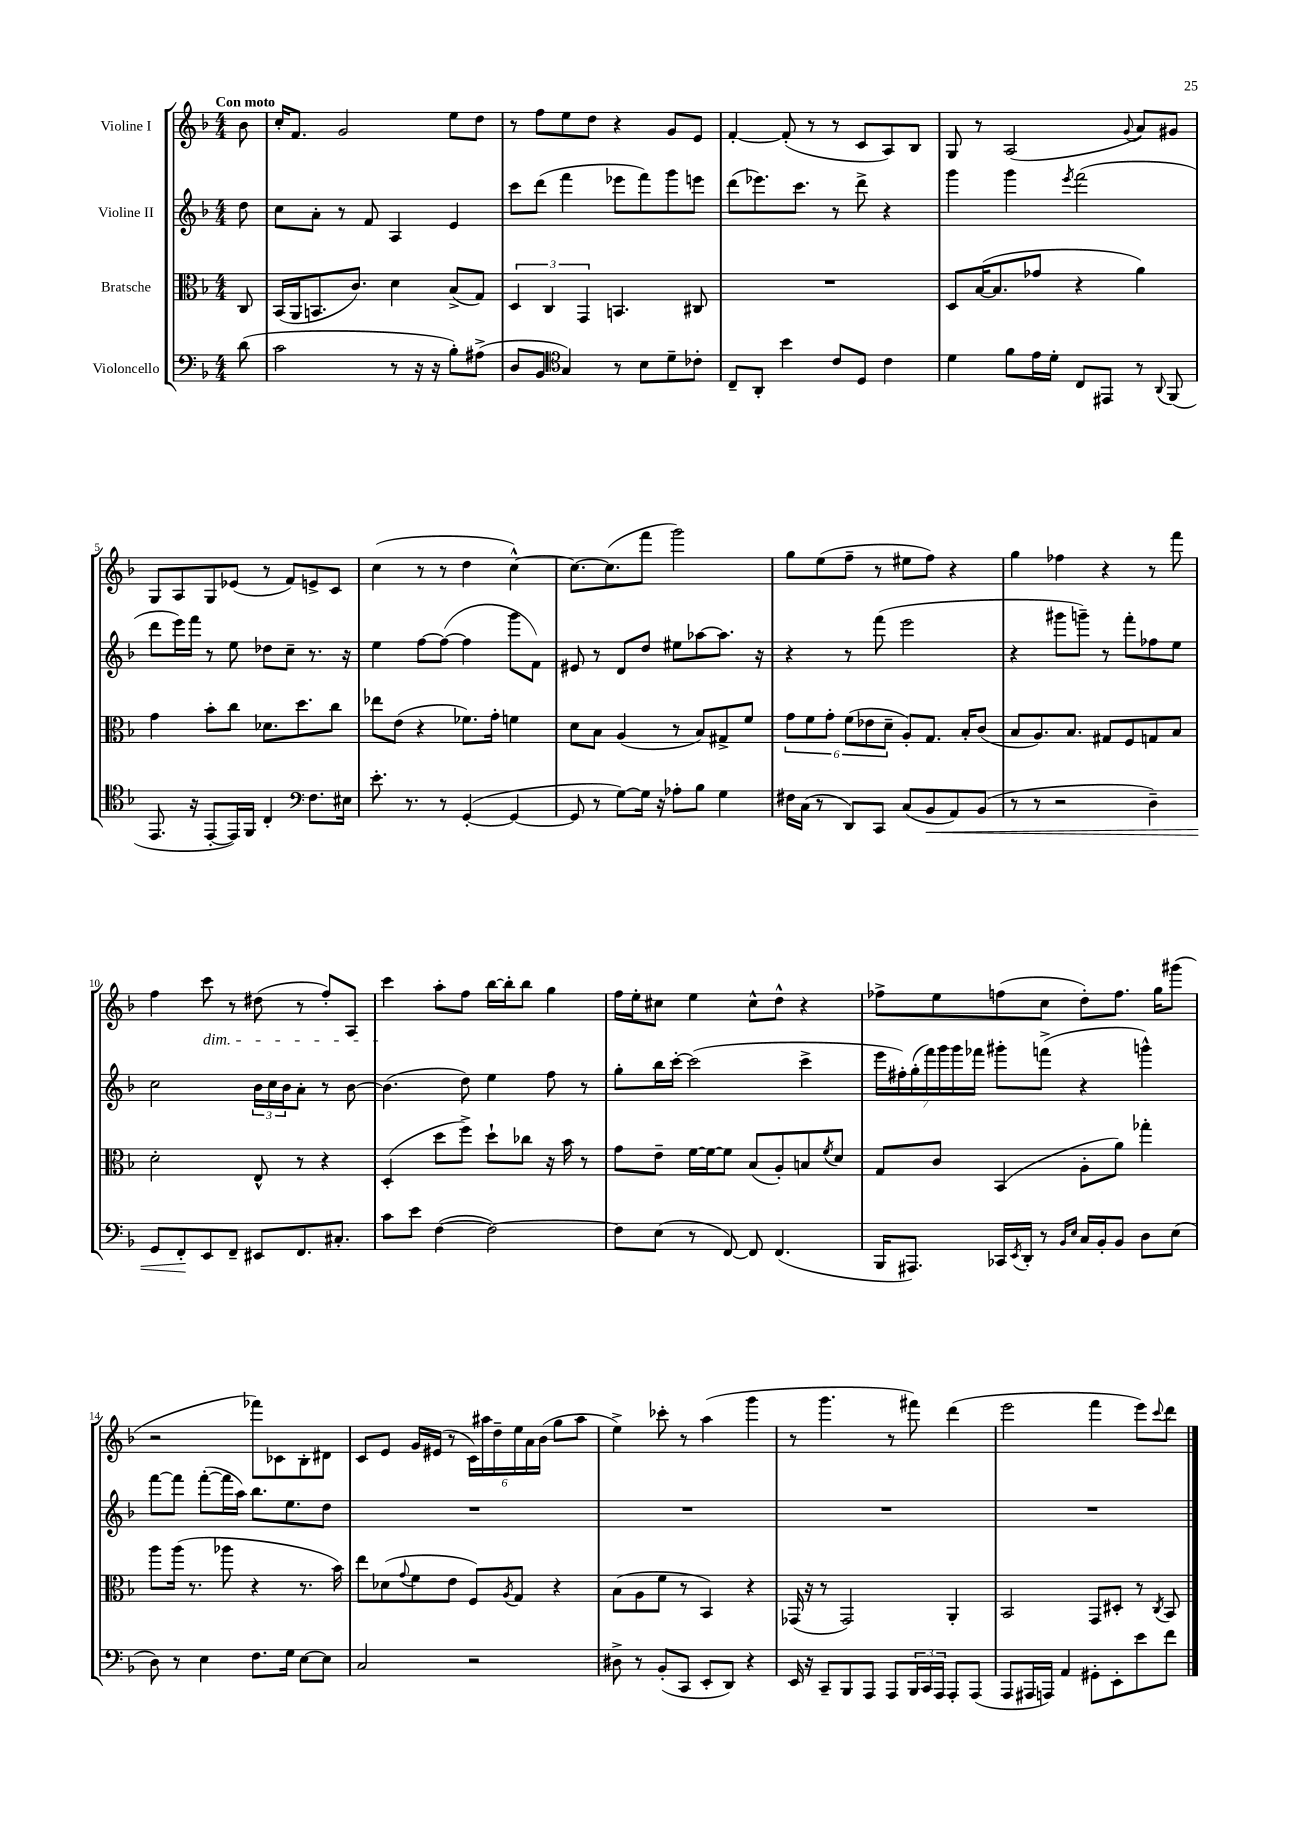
<<
\new StaffGroup <<
\new Staff = "s0" \with { instrumentName = "Violine I" } {
    \clef treble \key f \major \numericTimeSignature \time 4/4 \partial 8 \tempo "Con moto"
    bes'8 |
    c''16-. f'8. g'2 e''8 d''8 |
    r8 f''8 e''8 d''8 r4 g'8 e'8 |
    f'4~-. f'8-.( r8 r8 c'8 a8) bes8 |
    g8 r8 a2( \appoggiatura { g'8 } a'8) gis'8 |
    g8 a8 g8 ees'8( r8 f'8) e'8-> c'8 |
    c''4( r8 r8 d''4 c''4~-^) |
    c''8.~ c''8.( f'''8 g'''2) |
    g''8 e''8( f''8-- r8 eis''8 f''8) r4 |
    g''4 fes''4 r4 r8 f'''8 |
    f''4 c'''8\dim r8 dis''8( r8 f''8-.) a8 |
    c'''4\! a''8-. f''8 bes''16~ bes''16-. bes''8 g''4 |
    f''16 e''16-. cis''8 e''4 cis''8-^ d''8-^ r4 |
    fes''8-> e''8 f''8( c''8 d''8-.) f''8. g''16 gis'''8( |
    r2 fes'''8) ces'8 bes8-. dis'8 |
    c'8 e'8 g'16 eis'16( r8 \tuplet 6/4 { c'16) ais''16 d''16-- e''16 a'16 bes'16( } g''8 ais''8 |
    e''4->) ces'''8-. r8 a''4( g'''4 |
    r8 g'''4. r8 fis'''8) d'''4( |
    e'''2 f'''4 e'''8) \appoggiatura { c'''8 } d'''8 \bar "|." |
}
\new Staff = "s1" \with { instrumentName = "Violine II" } {
    \clef treble \key f \major \numericTimeSignature \time 4/4 \partial 8
    d''8 |
    c''8 a'8-. r8 f'8 a4 e'4 |
    c'''8 d'''8( f'''4 ees'''8 f'''8) g'''8 e'''8 |
    d'''8( ees'''8.) c'''8. r8 d'''8-> r4 |
    g'''4 g'''4 \acciaccatura { e'''8 } f'''2( |
    d'''8 e'''16) f'''16 r8 e''8 des''8 c''8-- r8. r16 |
    e''4 f''8~ f''8~( f''4 g'''8 f'8) |
    eis'8 r8 d'8 d''8 eis''8 aes''8~ aes''8. r16 |
    r4 r8 f'''8( e'''2 |
    r4 gis'''8 g'''8--) r8 f'''8-. fes''8 e''8 |
    c''2 \tuplet 3/2 { bes'16 c''16 bes'16 } a'8-. r8 bes'8~ |
    bes'4.( d''8) e''4 f''8 r8 |
    g''8-. bes''16 c'''16~-. c'''2( c'''4-> |
    \tuplet 7/4 { e'''16 fis''16-.) g''16-.( f'''16) g'''16 g'''16 fes'''16 } gis'''8-. f'''8->( r4 g'''4-^) |
    f'''8~ f'''8 f'''8~-.( f'''16 a''16) bes''8. e''8. d''8 |
    R1 |
    R1 |
    R1 |
    R1 \bar "|." |
}
\new Staff = "s2" \with { instrumentName = "Bratsche" } {
    \clef alto \key f \major \numericTimeSignature \time 4/4 \partial 8
    c8 |
    bes,16( a,16 b,8. c'8.) d'4 bes8->( g8) |
    \tuplet 3/2 { d4 c4 g,4 } b,4. cis8 |
    R1 |
    d8 bes16~( bes8. ges'8 r4 a'4) |
    g'4 bes'8-. c''8 des'8. d''8. c''8 |
    ees''8 e'8( r4 fes'8.) g'16-. f'4 |
    d'8 bes8 a4( r8 bes8) gis8-> f'8 |
    \tuplet 6/4 { g'8 f'8 g'8-. f'8( ees'8 d'8-- } a8-.) g8. bes16-. c'8( |
    bes8 a8.) bes8. gis8 f8 g8 bes8 |
    d'2-. e8-^ r8 r4 |
    d4-.( d''8 f''8->) d''8-! ces''8 r16 bes'16 r8 |
    g'8 e'8-- f'16~ f'16~ f'8 bes8( a8-.) b8 \acciaccatura { f'8 } d'8 |
    g8 c'8 bes,4( a8-. a'8) ges''4-. |
    a''8 a''16( r8. aes''8 r4 r8. bes'16) |
    e''8 des'8( \appoggiatura { g'8 } f'8 e'8 f8) \acciaccatura { a8 } g8 r4 |
    bes8( a8 f'8 r8 bes,4) r4 |
    ges,16( r16 r8 ges,2) a,4-. |
    bes,2 g,8 dis8-. r8 \acciaccatura { c8 } bes,8 \bar "|." |
}
\new Staff = "s3" \with { instrumentName = "Violoncello" } {
    \clef bass \key f \major \numericTimeSignature \time 4/4 \partial 8
    d'8( |
    c'2 r8 r16 r16 bes8-.) ais8->( |
    d8 bes,8 \clef tenor g4) r8 bes8 d'8-- ces'8-. |
    c8-- a,8-. bes'4 c'8 d8 c'4 |
    d'4 f'8 e'16 d'16-. c8 eis,8 r8 \appoggiatura { a,8 } f,8( |
    e,8. r16 e,8~-. e,16) f,16 c4-. \clef bass f8. eis16 |
    e'8.-. r8. r8 g,4~-.( g,4~ |
    g,8 r8 g8~) g16 r16 aes8-. bes8 g4 |
    fis16 c16( r8 d,8) c,8 c8( bes,8\< a,8) bes,8( |
    r8 r8 r2 d4--) |
    g,8 f,8-.\! e,8 f,8-- eis,8 f,8. cis8.-. |
    c'8 e'8 f4~( f2~) |
    f8 e8( r8 f,8~) f,8 f,4.( |
    bes,,16 ais,,8.) ces,16 \acciaccatura { e,8 } d,16-. r8 \grace { bes,16 e16 } c16 bes,16-. bes,8 d8 e8( |
    d8) r8 e4 f8. g16 e8~ e8 |
    c2 r2 |
    dis8-> r8 bes,8-.( c,8 e,8-. d,8) r4 |
    e,16 r16 c,8-- bes,,8 a,,8 a,,8 \tuplet 3/2 { bes,,16 c,16 a,,16 } a,,8-. a,,8( |
    a,,8 ais,,16 a,,16) a,4 gis,8-. e,8-. e'8 f'8 \bar "|." |
}
>>
>>
